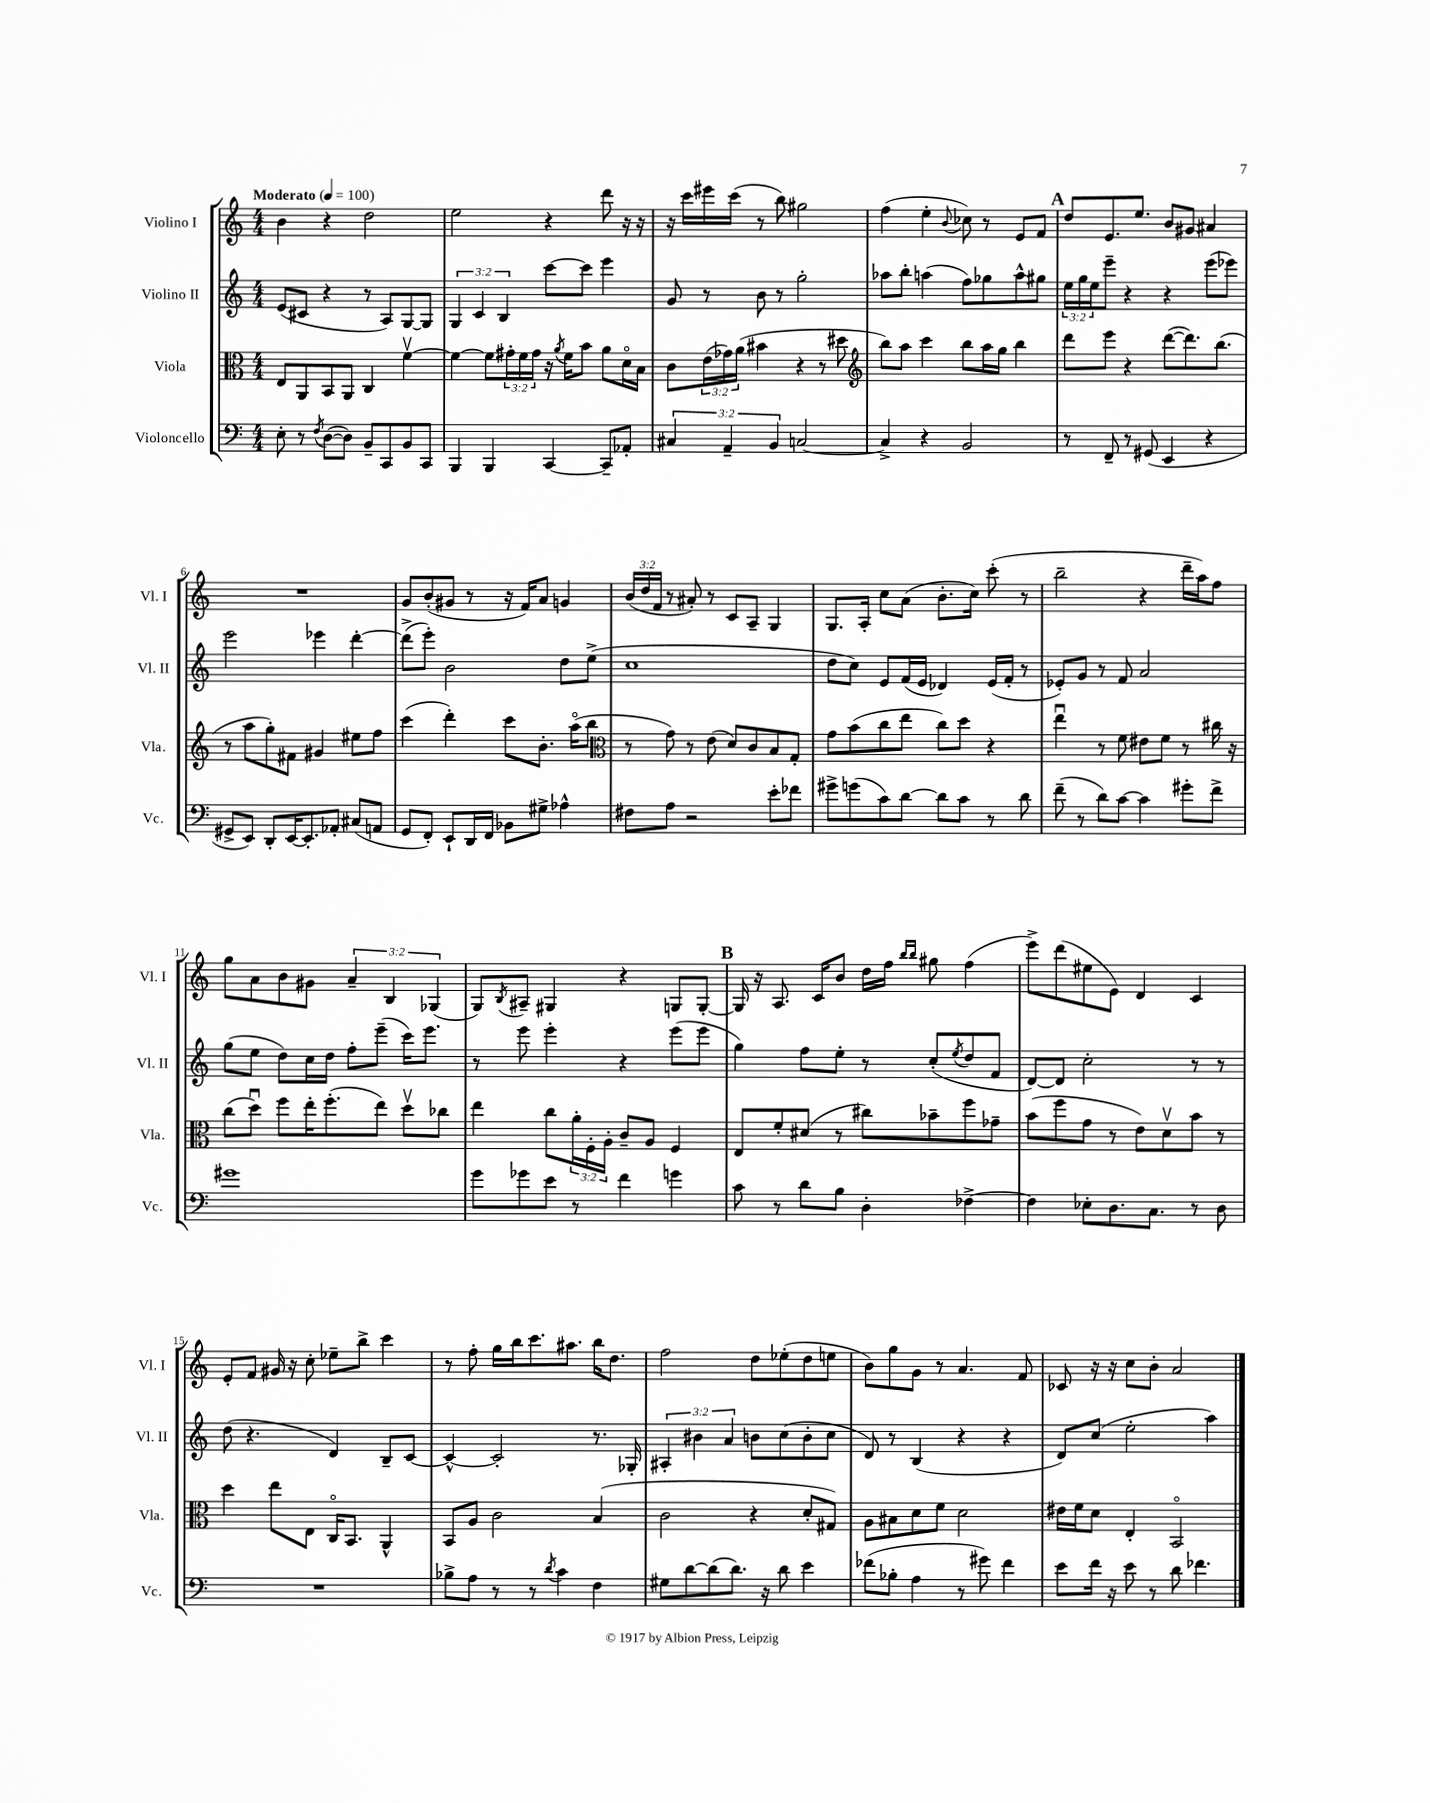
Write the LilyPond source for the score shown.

<<
\new StaffGroup <<
\new Staff = "s0" \with { instrumentName = "Violino I" shortInstrumentName = "Vl. I" } {
    \clef treble \key c \major \numericTimeSignature \time 4/4 \override Staff.TupletNumber.text = #tuplet-number::calc-fraction-text \tempo "Moderato" 4 = 100
    b'4 r4 d''2 |
    e''2 r4 d'''8 r16 r16 |
    r16 c'''16 eis'''16 c'''16( r8 b''8) gis''2 |
    f''4( e''4-. \appoggiatura { b'8 } ces''8) r8 e'8 f'8 |
    \mark \markup { \bold "A" } d''8 e'8. e''8. b'8 gis'8 ais'4 |
    R1 |
    g'8 b'8-.( gis'8 r8 r16 f'16) a'8 g'4 |
    \tuplet 3/2 { b'16( d''16 f'16 } r8 ais'8-.) r8 c'8 a8-- g4 |
    g8. a16-. c''8 a'8( b'8.-. c''16) c'''8-.( r8 |
    b''2-- r4 d'''16-- a''16) f''8 |
    g''8 a'8 b'8 gis'8 \tuplet 3/2 { a'4-- b4 ges4( } |
    g8) \acciaccatura { b8 } ais8-- gis4 r4 g8 g8~-. |
    \mark \markup { \bold "B" } g16 r16 a8. c'16 b'8 d''16 f''16 \grace { b''16 b''16 } gis''8 f''4( |
    e'''8->) d'''8( eis''8 e'8) d'4 c'4 |
    e'8-. f'8 gis'16 r16 c''8-. ees''8-- b''8-> c'''4 |
    r8 f''8-. g''16 b''16 c'''8. ais''8. b''16 d''8. |
    f''2 d''8 ees''8-.( d''8 e''8 |
    b'8) g''8 g'8 r8 a'4. f'8 |
    ces'8 r16 r16 c''8 b'8-. a'2 \bar "|." |
}
\new Staff = "s1" \with { instrumentName = "Violino II" shortInstrumentName = "Vl. II" } {
    \clef treble \key c \major \numericTimeSignature \time 4/4 \override Staff.TupletNumber.text = #tuplet-number::calc-fraction-text
    e'8( cis'8 r4 r8 a8) g8~ g8 |
    \tuplet 3/2 { g4 c'4 b4 } c'''8~ c'''8 e'''4 |
    g'8 r8 b'8 r8 g''2-. |
    aes''8 b''8-. a''4( f''8) ges''8 a''8-^ gis''8 |
    \mark \markup { \bold "A" } \tuplet 3/2 { e''16 g''16 e''16 } e'''8-- r4 r4 e'''8( ees'''8) |
    e'''2 ees'''4 d'''4~-. |
    d'''8->( e'''8-.) b'2 d''8 e''8->( |
    c''1 |
    d''8 c''8) e'8 f'16( e'16 des'4) e'16( f'16-. r8 |
    ees'8-.) g'8 r8 f'8 a'2 |
    g''8( e''8 d''8) c''16 d''16 f''8-. e'''8--( c'''16) e'''8. |
    r8 e'''8 e'''4-. r4 e'''8( e'''8 |
    \mark \markup { \bold "B" } g''4) f''8 e''8-. r8 c''8-.( \acciaccatura { e''8 } d''8 f'8 |
    d'8~) d'8 c''2-. r8 r8 |
    d''8( r4. d'4) b8-- c'8~ |
    c'4~-^ c'2-. r8. ges16-. |
    \tuplet 3/2 { ais4-. bis'4 a'4 } b'8 c''8( b'8-. c''8 |
    d'8) r8 b4( r4 r4 |
    d'8) c''8( e''2-. a''4) \bar "|." |
}
\new Staff = "s2" \with { instrumentName = "Viola" shortInstrumentName = "Vla." } {
    \clef alto \key c \major \numericTimeSignature \time 4/4 \override Staff.TupletNumber.text = #tuplet-number::calc-fraction-text
    e8 a,8 b,8 a,8 c4 f'4~\upbow |
    f'4~ f'8 \tuplet 3/2 { gis'16-. f'16 gis'16 } r16 \acciaccatura { a'8 } f'16 b'8 a'8 d'16\flageolet b16 |
    c'8 \tuplet 3/2 { e'16( ges'16) a'16( } bis'4 r4 r8 dis''8 |
    \clef treble b''8) a''8 c'''4 b''8 a''16 g''16 b''4 |
    \mark \markup { \bold "A" } d'''8 e'''8 r4 d'''8~( d'''8.) b''8.( |
    r8 a''8 g''8-.) fis'8 gis'4 eis''8 f''8 |
    c'''4( d'''4-.) c'''8 b'8.-. a''16\flageolet( b''8 |
    \clef alto r8 g'8) r8 e'8( d'8) c'8 b8 g8-. |
    g'8 b'8( c''8 e''8 c''8) d''8 r4 |
    e''4\downbow r8 f'8 eis'8 f'8 r8 cis''16 r16 |
    c''8( d''8\downbow) f''8 e''16-. f''8.-.( e''8) d''8\upbow ces''8 |
    e''4 c''8 \tuplet 3/2 { a'16-. f16-. a16-. } c'8-- a8 f4 |
    \mark \markup { \bold "B" } e8 f'8-. dis'8( r8 cis''8) bes'8-- f''8 ges'8-- |
    b'8( f''8 g'8 r8 e'8) d'8\upbow b'8 r8 |
    d''4 e''8 e8 c16\flageolet b,8. a,4-^ |
    b,8 a8 c'2 b4( |
    c'2 r4 d'8-. gis8) |
    a8 bis8 d'8 f'8 d'2 |
    eis'16 f'16 d'8 e4-. b,2\flageolet \bar "|." |
}
\new Staff = "s3" \with { instrumentName = "Violoncello" shortInstrumentName = "Vc." } {
    \clef bass \key c \major \numericTimeSignature \time 4/4 \override Staff.TupletNumber.text = #tuplet-number::calc-fraction-text
    e8-. r8 \acciaccatura { f8 } d8~( d8) b,8-- c,8 b,8 c,8 |
    b,,4 b,,4 c,4~ c,8-- aes,8-. |
    \tuplet 3/2 { cis4 a,4-- b,4 } c2~ |
    c4-> r4 b,2 |
    \mark \markup { \bold "A" } r8 f,8-- r8 gis,8( e,4 r4 |
    gis,8-> e,8) d,8-. e,16~ e,8.-. aes,8-. cis8( a,8 |
    g,8 f,8-.) e,8-! d,16 f,16 bes,8 gis8-> aes4-^ |
    fis8 a8 r2 e'8-. fes'8 |
    gis'8-> g'8( c'8) d'8~ d'8 c'8 r8 d'8 |
    f'8--( r8 d'8) c'8~ c'4 gis'8-. f'8-> |
    gis'1 |
    g'8 ges'8 e'8 r8 f'4 g'4 |
    \mark \markup { \bold "B" } c'8 r8 d'8 b8 d4-. fes4~-> |
    fes4 ees8-. d8. c8. r8 d8 |
    R1 |
    bes8-> a8 r8 r8 \acciaccatura { d'8 } c'4 f4 |
    gis8 d'8~ d'8( d'8.) r16 d'8 e'4 |
    fes'8( bes8-. a4 r8 gis'8) fes'4 |
    e'8 f'16 r16 e'8 r8 d'8 fes'4. \bar "|." |
}
>>
>>
